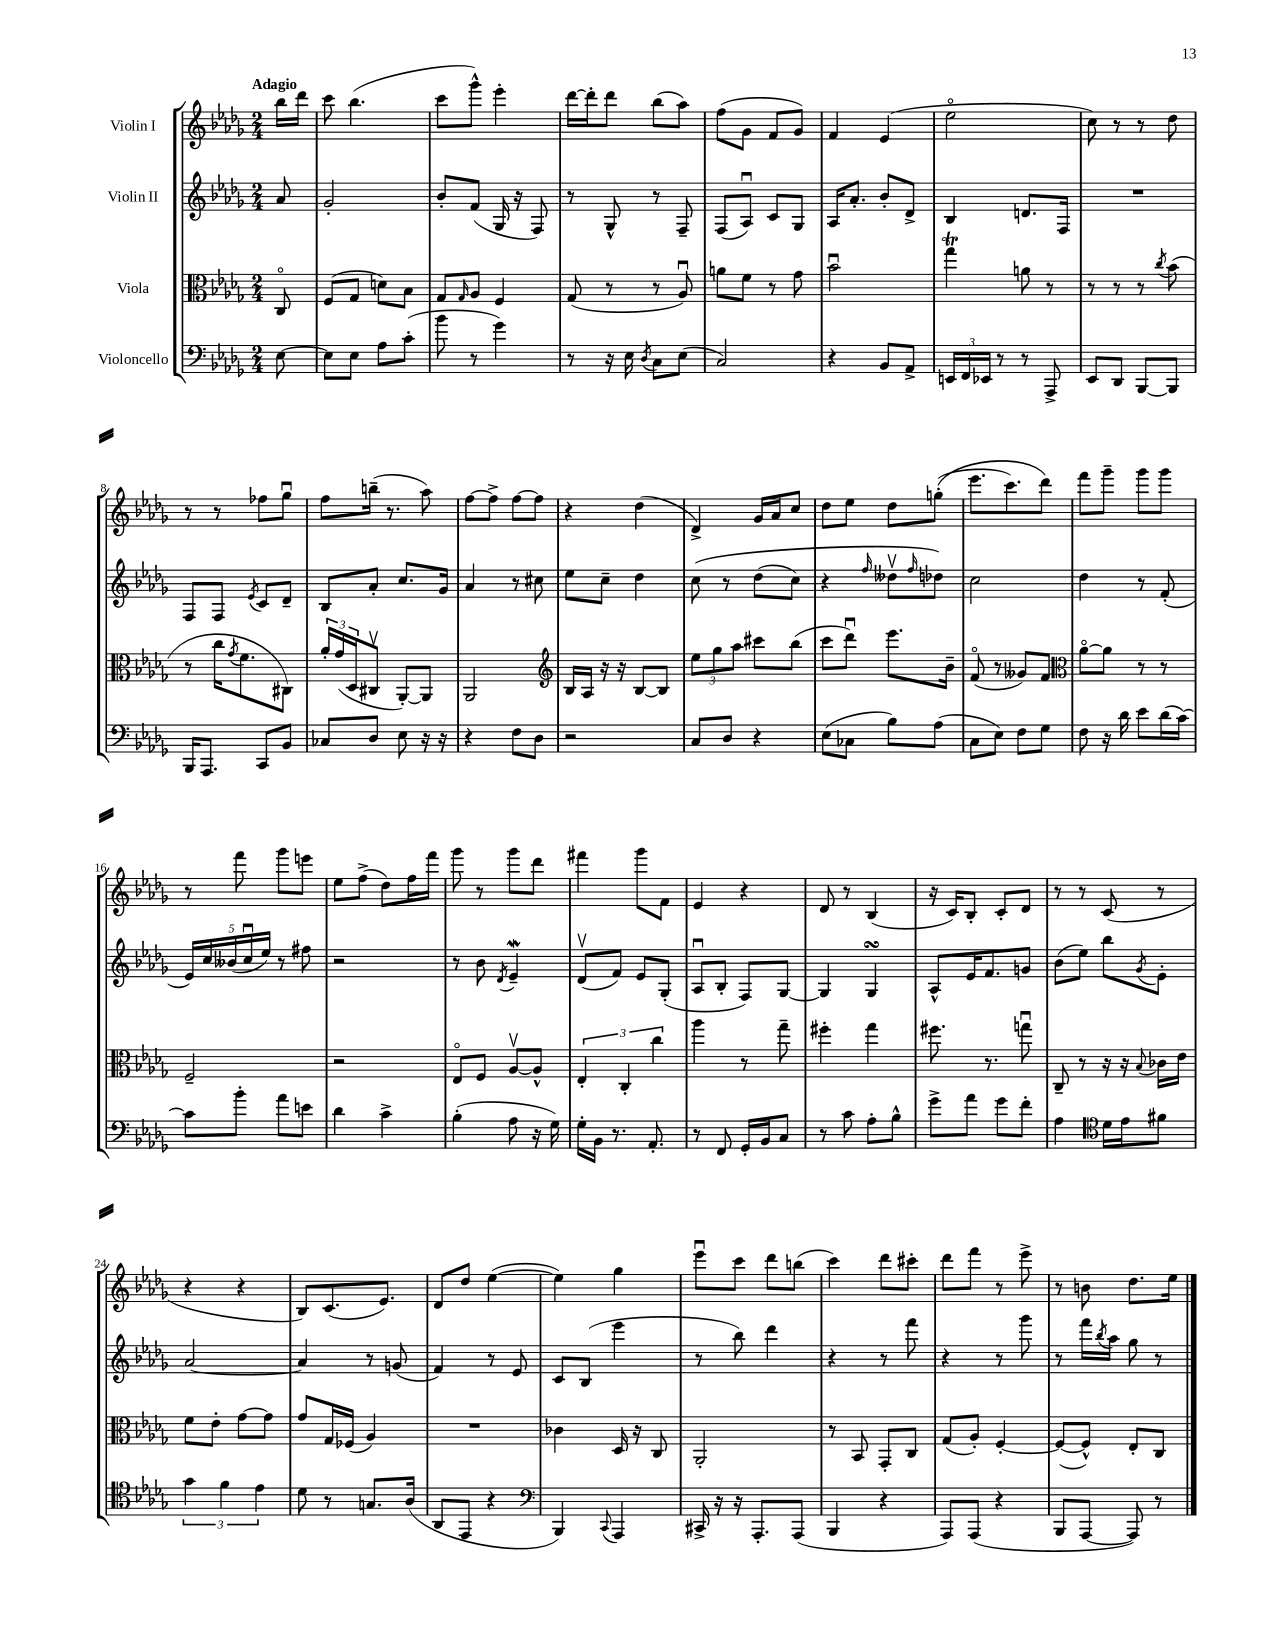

**kern	**kern	**kern	**kern
*staff4	*staff3	*staff2	*staff1
*clefF4	*clefC3	*clefG2	*clefG2
*k[b-e-a-d-g-]	*k[b-e-a-d-g-]	*k[b-e-a-d-g-]	*k[b-e-a-d-g-]
*M2/4	*M2/4	*M2/4	*M2/4
[8E-	8Co	8a-	16bb-
.	.	.	16ddd-
=	=	=	=
8E-]	(8F	2g-'	8ccc
8E-	8G-	.	(4.bb-
8A-	8d)	.	.
(8c'	8B-	.	.
=	=	=	=
8b-	8G-	8b-'	8ccc
.	16qqG-	.	.
8r	8A-	(8f	8ggg-^^)
4g-)	4F	16G-	4eee-'
.	.	16r	.
.	.	8F)	.
=	=	=	=
8r	(8G-	8r	[16ddd-
.	.	.	16ddd-']
16r	8r	8G-^^	8ddd-
16E-	.	.	.
8qD-	.	.	.
8C	8r	8r	(8bb-
(8E-	8A-u)	8F~	8aa-)
=	=	=	=
2C)	8a	(8F	(8ff
.	8f	8A-u)	8g-
.	8r	8c	8f
.	8g-	8G-	8g-)
=	=	=	=
4r	2b-u	16A-	4f
.	.	8.a-'	.
8BB-	.	8b-'	(4e-
8AA-^	.	8d-^	.
=	=	=	=
24EE	4gg-	4B-	2ee-o
24FF	.	.	.
24EE-	.	.	.
8r	.	.	.
8r	8a	8.d	.
8AAA-^	8r	.	.
.	.	16F	.
=	=	=	=
8EE-	8r	2r	8cc)
8DD-	8r	.	8r
[8BBB-	8r	.	8r
.	8qcc	.	.
8BBB-]	(8b-	.	8dd-
=	=	=	=
16BBB-	8r	8F	8r
8.AAA-	.	.	.
.	16cc	8F	8r
.	8qg-	.	.
.	8.f	.	.
.	.	8qe-	.
8CC	.	8c	8ff-
8BB-	8C#)	8d-~	8gg-u
=	=	=	=
8C-	24a-'	8B-	8ff
.	(24g-	.	.
.	24D-	.	.
8D-	8C#v	8a-'	(16bb~
.	.	.	8.r
8E-	[8AA-')	8.cc	.
16r	8AA-]	.	8aa-)
16r	.	16g-	.
=	=	=	=
4r	2AA-	4a-	[8ff
.	.	.	8ff^]
8F	.	8r	[8ff
8D-	.	8cc#	8ff]
=	=	=	=
*	*clefG2	*	*
2r	16B-	8ee-	4r
.	16A-	.	.
.	16r	8cc~	.
.	16r	.	.
.	[8B-	4dd-	(4dd-
.	8B-]	.	.
=	=	=	=
8C	12ee-	&(8cc	4d-^)
.	12gg-	.	.
8D-	.	8r	.
.	12aa-	.	.
4r	8ccc#	(8dd-	16g-
.	.	.	16a-
.	(8bb-	8cc)	8cc
=	=	=	=
(8E-	8ccc	4r	8dd-
8C-	8ddd-u)	.	8ee-
.	.	16qqff	.
8B-)	8.eee-	8dd--v	8dd-
.	.	16qqff	.
(8A-	.	8dd-&)	&((8gg'
.	16b-~	.	.
=	=	=	=
8C	(8fo	2cc	8.eee-
8E-)	8r	.	.
.	.	.	8.ccc)
8F	8g--)	.	.
8G-	8f	.	8ddd-&)
=	=	=	=
*	*clefC3	*	*
8F	[8a-o	4dd-	8fff
16r	8a-]	.	8ggg-~
16d-	.	.	.
8e-	8r	8r	8ggg-
(16d-	8r	(8f'	8ggg-
[16c)	.	.	.
=	=	=	=
8c]	2F~	20e-)	8r
.	.	20cc	.
.	.	(20b--	.
8b-'	.	.	8fff
.	.	20ccu	.
.	.	20ee-)	.
8a-	.	8r	8ggg-
8e	.	8ff#	8eee
=	=	=	=
4d-	2r	2r	8ee-
.	.	.	(8ff^
4c^	.	.	8dd-)
.	.	.	16ff
.	.	.	16fff
=	=	=	=
(4B-'	8E-o	8r	8ggg-
.	8F	8b-	8r
.	.	8qd-	.
8A-	[8A-v	4e-~	8ggg-
16r	8A-^^]	.	8ddd-
16G-)	.	.	.
=	=	=	=
16G-'	6E-'	(8d-v	4fff#
16BB-	.	.	.
8.r	.	8f)	.
.	6C'	.	.
.	.	8e-	8ggg-
8.AA-'	.	.	.
.	6cc	.	.
.	.	(8G-'	8f
=	=	=	=
8r	4aa-	8A-u	4e-
8FF	.	8B-'	.
16GG-'	8r	8F)	4r
16BB-	.	.	.
8C	8gg-~	[8G-	.
=	=	=	=
8r	4ff#'	4G-]	8d-
8c	.	.	8r
8A-'	4gg-	4G-	(4B-
8B-^^	.	.	.
=	=	=	=
8g-^	8.ff#	8A-^^	16r
.	.	.	16c)
8a-	.	16e-	8B-'
.	8.r	8.f	.
8g-	.	.	8c'
8f'	8ggu	8g	8d-
=	=	=	=
4A-	8C~	(8b-	8r
.	8r	8ee-)	8r
*clefC4	*	*	*
16d-	16r	8bb-	(8c
16e-	16r	.	.
.	8qqB-	8qg-	.
8f#	16c-	8e-'	8r
.	16e-	.	.
=	=	=	=
6g-	8f	[2a-	4r
.	8e-'	.	.
6f	.	.	.
.	[8g-	.	4r
6e-	.	.	.
.	8g-]	.	.
=	=	=	=
8d-	8g-	4a-]	8B-)
8r	16G-	.	(8.c
.	(16F-	.	.
8.G	4A-)	8r	.
.	.	.	8.e-)
.	.	(8g	.
(16A-	.	.	.
=	=	=	=
8AA-	2r	4f)	8d-
8EE-	.	.	8dd-
4r	.	8r	([4ee-
.	.	8e-	.
=	=	=	=
*clefF4	*	*	*
4BBB-)	4c-	8c	4ee-])
.	.	(8B-	.
8qqCC	.	.	.
4AAA-	16D-	4eee-	4gg-
.	16r	.	.
.	8C	.	.
=	=	=	=
16CC#^	2AA-'	8r	8eee-u
16r	.	.	.
16r	.	8bb-)	8ccc
8.AAA-'	.	.	.
.	.	4ddd-	8ddd-
(8AAA-	.	.	(8bb
=	=	=	=
4BBB-	8r	4r	4ccc)
.	8BB-	.	.
4r	8GG-'	8r	8ddd-
.	8C	8fff	8ccc#'
=	=	=	=
8AAA-)	(8G-	4r	8ddd-
(8AAA-	8A-')	.	8fff
4r	[4F'	8r	8r
.	.	8ggg-	8eee-^
=	=	=	=
8BBB-	(8F_	8r	8r
[8AAA-	8F^^])	16fff	8b
.	.	8qbb-	.
.	.	16aa-	.
8AAA-])	8E-'	8gg-	8.dd-
8r	8C	8r	.
.	.	.	16ee-
==	==	==	==
*-	*-	*-	*-
